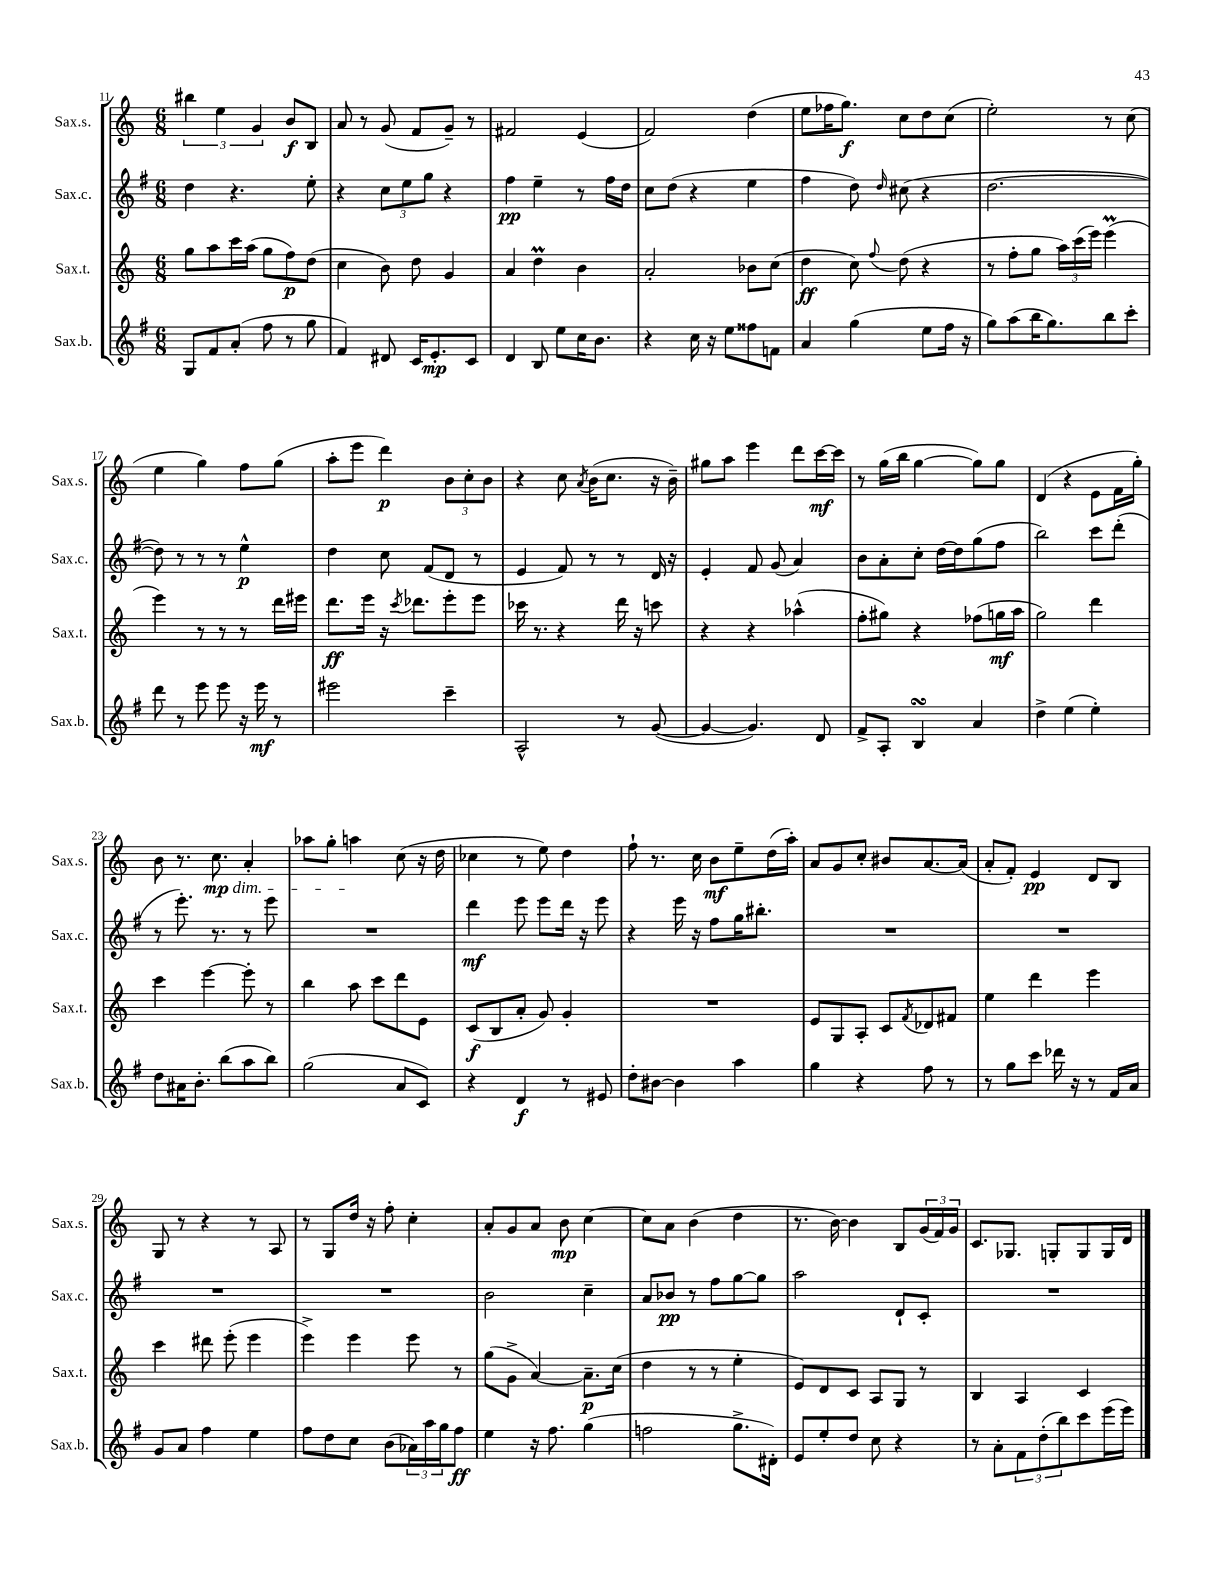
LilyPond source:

<<
\new StaffGroup <<
\new Staff = "s0" \with { instrumentName = "Sax.s." shortInstrumentName = "Sax.s." } {
    \clef treble \key c \major \numericTimeSignature \time 6/8
    \tuplet 3/2 { bis''4 e''4 g'4 } b'8\f b8 |
    a'8 r8 g'8( f'8 g'8--) r8 |
    fis'2 e'4( |
    f'2) d''4( |
    e''8 fes''16 g''8.\f) c''8 d''8 c''8( |
    e''2-.) r8 c''8( |
    e''4 g''4) f''8 g''8( |
    a''8-. e'''8 d'''4\p) \tuplet 3/2 { b'8 c''8-. b'8 } |
    r4 c''8 \acciaccatura { a'8 } b'16( c''8. r16 b'16--) |
    gis''8 a''8 e'''4 d'''8 c'''16~\mf c'''16 |
    r8 g''16( b''16 g''4~ g''8) g''8 |
    d'4( r4 e'8 f'16 g''16-.) |
    b'8 r8. c''8.\mp\dim a'4-. |
    aes''8 g''8-. a''4\! c''8( r16 d''16 |
    ces''4 r8 e''8) d''4 |
    f''8-! r8. c''16 b'8\mf e''8-- d''16( a''16-.) |
    a'8 g'8 c''8-. bis'8 a'8.~ a'16( |
    a'8-. f'8-.) e'4\pp d'8 b8 |
    g8 r8 r4 r8 a8 |
    r8 g8 d''16 r16 f''8-. c''4-. |
    a'8-. g'8 a'8 b'8\mp c''4~ |
    c''8 a'8 b'4( d''4 |
    r8. b'16~) b'4 b8 \tuplet 3/2 { g'16( f'16) g'16 } |
    c'8. ges8. g8-. g8 g16 d'16 \bar "|." |
}
\new Staff = "s1" \with { instrumentName = "Sax.c." shortInstrumentName = "Sax.c." } {
    \clef treble \key g \major \numericTimeSignature \time 6/8
    d''4 r4. e''8-. |
    r4 \tuplet 3/2 { c''8 e''8 g''8 } r4 |
    fis''4\pp e''4-- r8 fis''16 d''16 |
    c''8 d''8( r4 e''4 |
    fis''4 d''8) \grace { d''16 } cis''8( r4 |
    d''2.~ |
    d''8) r8 r8 r8 e''4-^\p |
    d''4 c''8 fis'8( d'8 r8 |
    e'4 fis'8) r8 r8 d'16 r16 |
    e'4-. fis'8 g'8( a'4) |
    b'8 a'8-. c''8-. d''16~ d''16 g''8( fis''8 |
    b''2) c'''8 d'''8-.( |
    r8 e'''8.-.) r8. r8 e'''8 |
    R2. |
    d'''4\mf e'''8 e'''8 d'''16 r16 e'''8 |
    r4 e'''16 r16 fis''8 g''16 bis''8.-. |
    R2. |
    R2. |
    R2. |
    R2. |
    b'2 c''4-- |
    a'8 bes'8\pp r8 fis''8 g''8~ g''8 |
    a''2 d'8-! c'8-. |
    R2. \bar "|." |
}
\new Staff = "s2" \with { instrumentName = "Sax.t." shortInstrumentName = "Sax.t." } {
    \clef treble \key c \major \numericTimeSignature \time 6/8
    g''8 a''8 c'''16 a''16( g''8 f''8\p) d''8( |
    c''4 b'8) d''8 g'4 |
    a'4 d''4\prall b'4 |
    a'2-. bes'8 c''8( |
    d''4\ff c''8) \appoggiatura { f''8 } d''8( r4 |
    r8 f''8-. g''8 \tuplet 3/2 { a''16) c'''16( e'''16) } e'''4\prall( |
    e'''4) r8 r8 r8 d'''16 eis'''16 |
    d'''8.\ff e'''16 r16 \acciaccatura { c'''8 } des'''8. e'''8-. e'''8 |
    ces'''16 r8. r4 d'''16 r16 c'''8 |
    r4 r4 aes''4-^( |
    f''8-. gis''8) r4 fes''8( g''16\mf a''16 |
    g''2) d'''4 |
    c'''4 e'''4~ e'''8-. r8 |
    b''4 a''8 c'''8 d'''8 e'8 |
    c'8\f( b8 a'8-. g'8) g'4-. |
    R2. |
    e'8 g8 a8-. c'8 \acciaccatura { f'8 } des'8 fis'8 |
    e''4 d'''4 e'''4 |
    c'''4 dis'''8 e'''8-.( e'''4 |
    e'''4->) e'''4 e'''8 r8 |
    g''8( g'8-> a'4~) a'8.--\p c''16( |
    d''4 r8 r8 e''4-. |
    e'8) d'8 c'8 a8 g8 r8 |
    b4 a4 c'4 \bar "|." |
}
\new Staff = "s3" \with { instrumentName = "Sax.b." shortInstrumentName = "Sax.b." } {
    \clef treble \key g \major \numericTimeSignature \time 6/8
    g8 fis'8 a'8-.( fis''8 r8 g''8 |
    fis'4) dis'8 c'16 e'8.-.\mp c'8 |
    d'4 b8 e''8 c''16 b'8. |
    r4 c''16 r16 e''8 fisis''8 f'8 |
    a'4 g''4( e''8 fis''16 r16 |
    g''8) a''8( b''16 g''8.) b''8 c'''8-. |
    d'''8 r8 e'''8 e'''8 r16 e'''16\mf r8 |
    eis'''2 c'''4-- |
    a2-^ r8 g'8~( |
    g'4~ g'4.) d'8 |
    fis'8-> a8-. b4\turn a'4 |
    d''4-> e''4( e''4-.) |
    d''8 ais'16 b'8.-. b''8( a''8 b''8) |
    g''2( a'8 c'8) |
    r4 d'4\f r8 eis'8 |
    d''8-. bis'8~ bis'4 a''4 |
    g''4 r4 fis''8 r8 |
    r8 g''8 c'''8 des'''16 r16 r8 fis'16 a'16 |
    g'8 a'8 fis''4 e''4 |
    fis''8 d''8 c''8 b'8( \tuplet 3/2 { aes'16) a''16 g''16 } fis''8\ff |
    e''4 r16 fis''8. g''4( |
    f''2 g''8.-> dis'16-.) |
    e'8 e''8-. d''8 c''8 r4 |
    r8 a'8-. \tuplet 3/2 { fis'8 d''8-.( b''8) } c'''8 e'''16( e'''16) \bar "|." |
}
>>
>>
\layout { \context { \Score currentBarNumber = #11 } }
